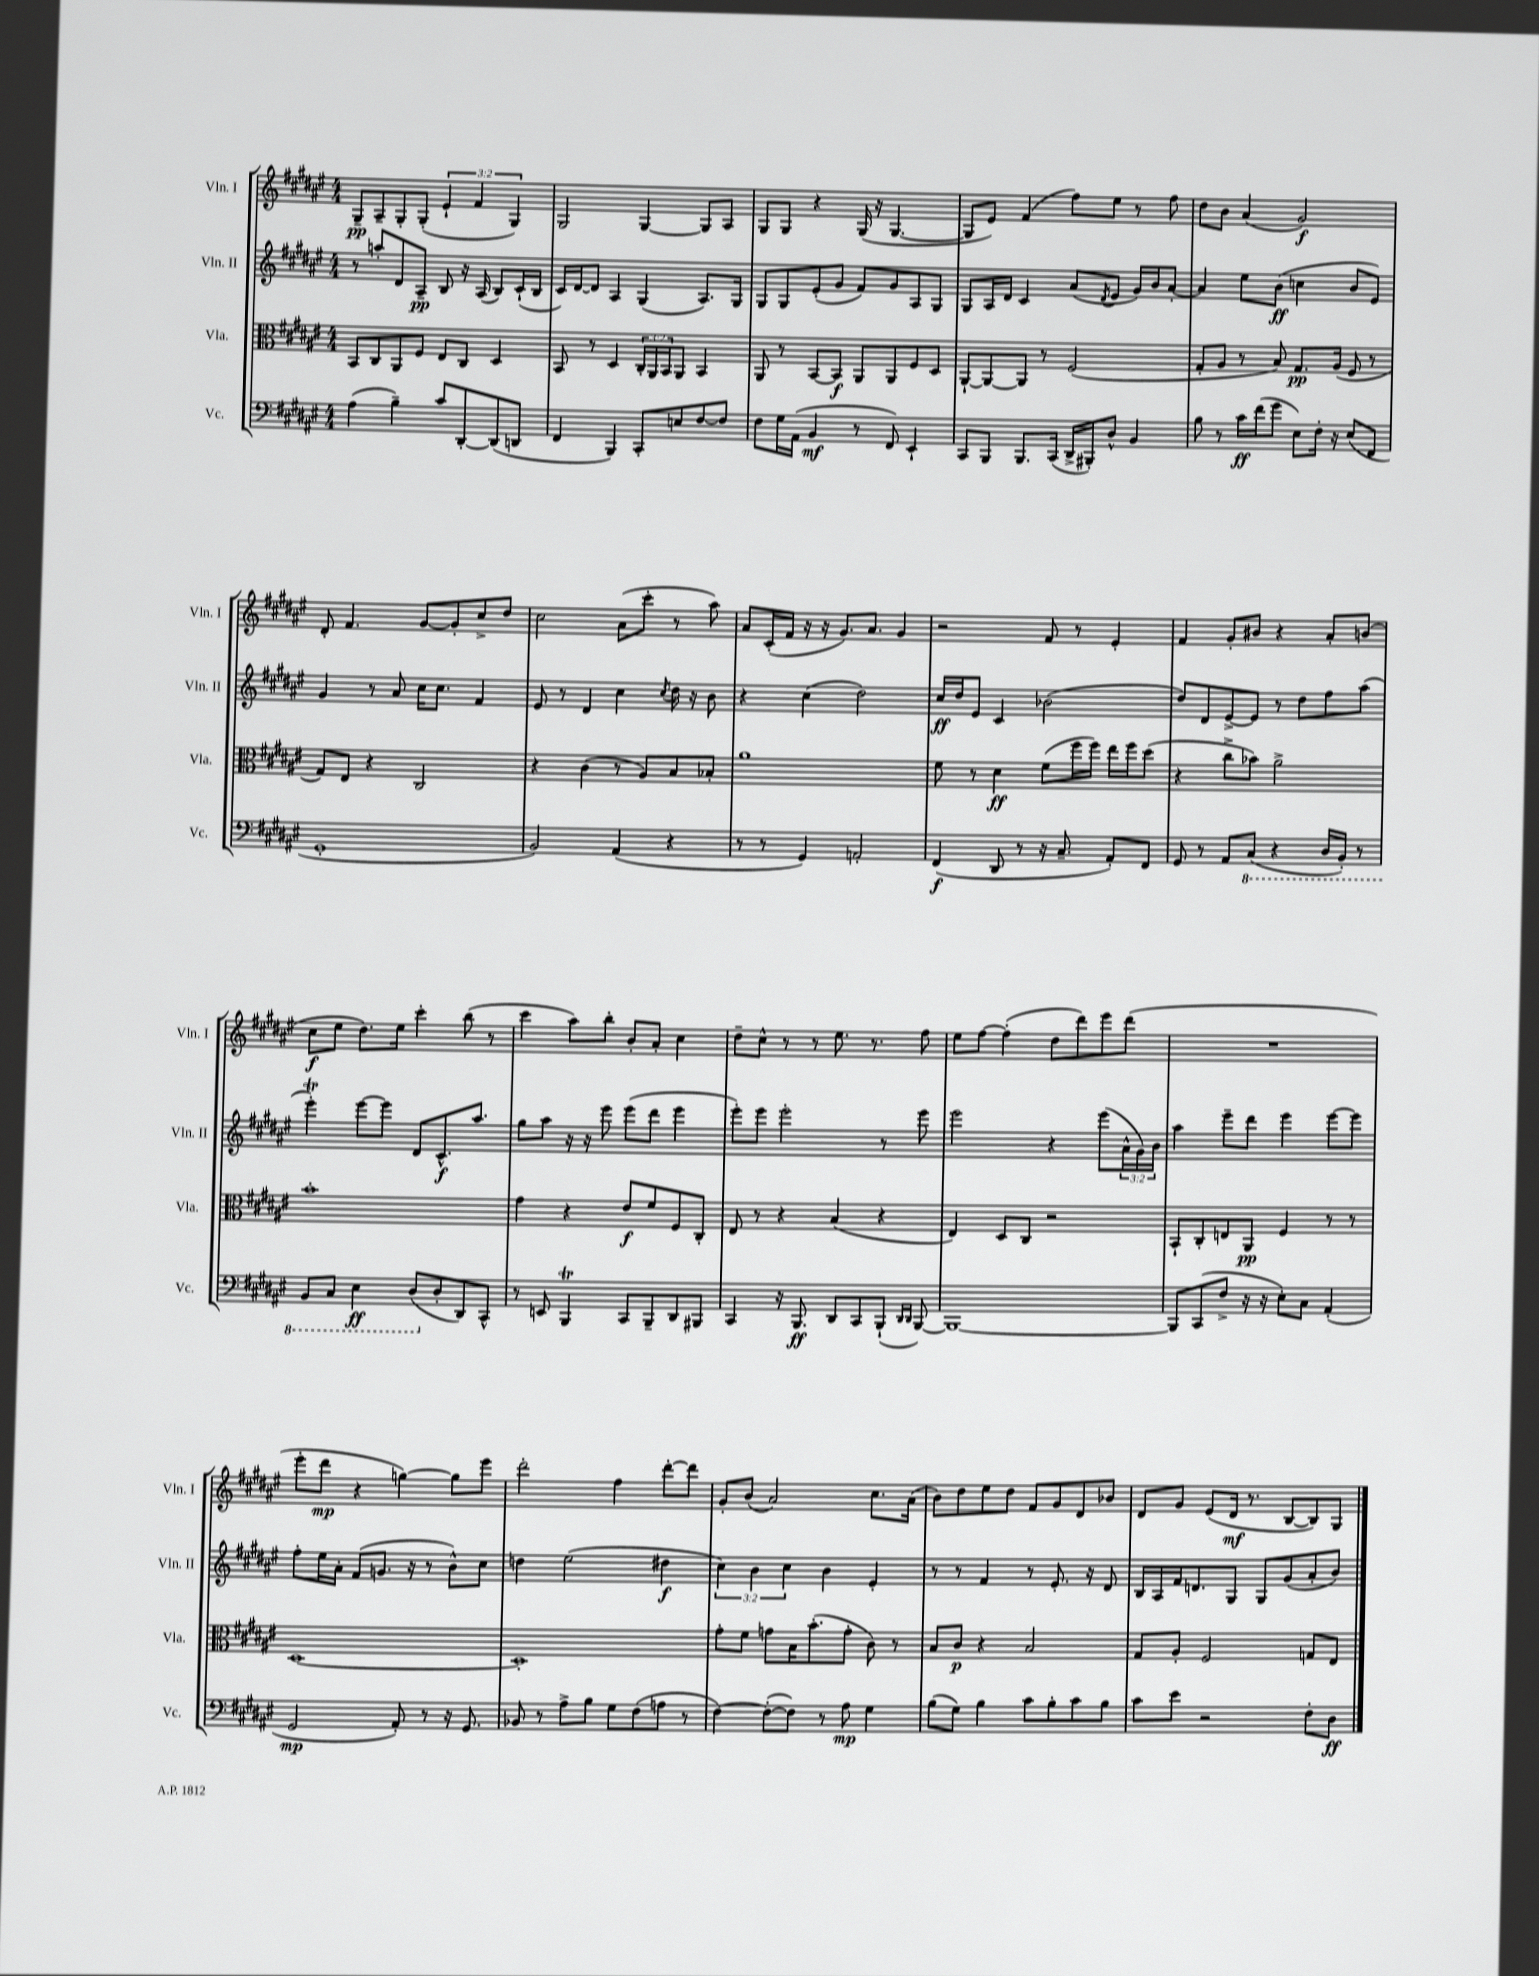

**kern	**kern	**kern	**kern
*staff4	*staff3	*staff2	*staff1
*clefF4	*clefC3	*clefG2	*clefG2
*k[f#c#g#d#a#e#]	*k[f#c#g#d#a#e#]	*k[f#c#g#d#a#e#]	*k[f#c#g#d#a#e#]
*M4/4	*M4/4	*M4/4	*M4/4
(4A#\	8BB/L	8r	8G#~/L
.	8C#/	8aa'/L	8A#~/
4B~\)	8AA#/	8d#/	8G#'/
.	8F#/J	8A#~/J	(8G#'/J
8c#/L	8E#/L	8B/	6e#`/
[8DD#'/	8C#/J	16r	.
.	.	.	6f#/
.	.	(16A#/	.
(8DD#/]	4D#/	8B/L)	.
.	.	.	6G#/)
8DD/J	.	(16c#`/L	.
.	.	16B/JJ	.
=	=	=	=
4FF#/	8BB/	16c#/LL)	2G#/
.	.	[16d#/J	.
.	8r	8d#/]J	.
4BBB/)	4D#/	4A#/	.
8CC#'/L	24C#'/LL	(4G#/	[4G#/
.	24AA#/	.	.
.	24BB/J	.	.
8E/	8AA#/J	.	.
[8F#/	4BB/	8.A#/L)	8G#/]L
8F#/]J	.	.	8A#/J
.	.	16G#/Jk	.
=	=	=	=
8F#\L	8AA#/	8G#/L	8G#/L
16G#\L	8r	8G#/	8G#/J
(16AA#\JJ	.	.	.
4BB/	[8BB/L	(8e#'/	4r
.	8BB/]J	8g#/J	.
8r	8AA#/L	8f#/L)	(16G#/
.	.	.	16r
8FF#/)	8AA#/	8g#/	[4.G#/
4EE#`/	8F#/	8A#/	.
.	8D#/J	8G#/J	.
=	=	=	=
8CC#/L	[8AA#`/L	8G#/L	8G#/]L
8BBB/J	8AA#/_	16A#/L	8e#/J)
.	.	16d#/JJ	.
8.BBB/L	8AA#/]J	4c#/	(4f#/
.	8r	.	.
(16CC#/Jk	.	.	.
16DD#^/LL	(2F#/	(8a#/L	8ff#\L)
16BBB#'/J)	.	.	.
.	.	8qd#/	.
8D#^^/J	.	8e#/J	8ee#\J
4BB/	.	16g#/LL)	8r
.	.	16b/J	.
.	.	[8a#'/J	8ff#\
=	=	=	=
8B\	8G#'/L	4a#/]	8dd#\L
8r	8A#/J	.	8b\J
16c#\LL	8r	8ee#\L	(4a#/
(16f#\J	.	.	.
8g#\J	8B/)	(8b\J	.
8E#\L)	8.G#/L	4cc\	2g#/)
16F#'\Jk	.	.	.
16r	(16A#/Jk	.	.
(8E#/L	8F#/	8b/L	.
8FF#/J	8r	8e#/J)	.
=	=	=	=
1GG#'	8G#/L)	4g#/	8d#'/
.	8E#/J	.	4.f#/
.	4r	8r	.
.	.	8a#/	.
.	2C#/	16cc#\LK	[8g#/L
.	.	8.cc#\J	.
.	.	.	8g#'/]
.	.	4f#/	8cc#^/
.	.	.	8dd#/J
=	=	=	=
2BB/)	4r	8e#/	2cc#\
.	.	8r	.
.	(4c#\	4d#/	.
(4AA#/	8r	4cc#\	(8a#\L
.	8A#/L)	.	8ccc#'\J
.	.	8qcc#/	.
4r	8B/	16dd#\	8r
.	.	16r	.
.	8B-'/J	8b\	8aa#\)
=	=	=	=
8r	1a#	4r	8a#/L
8r	.	.	(16c#'/L
.	.	.	16f#/JJ
4GG#/)	.	(4cc#\	16r
.	.	.	16r
.	.	.	8.g#/L)
2AA'/	.	2dd#\)	.
.	.	.	8.a#/J
.	.	.	4g#/
=	=	=	=
(4FF#/	8f#\	16cc#/LL	2r
.	.	16dd#/J	.
.	8r	8e#/J	.
8DD#/	4d#\	4c#/	.
8r	.	.	.
16r	(8f#\L	(2b-\	8f#/
8.C#~/	.	.	.
.	16ff#\L	.	8r
.	16ff#\JJ)	.	.
8AA#'/L)	16ee#\LL	.	4e#'/
.	16ff#\J	.	.
8FF#/J	(8dd#\J	.	.
=	=	=	=
8GG#/	4r	8dd#/L)	4f#/
8r	.	8d#/	.
8AA#/L	8cc#^\L	[8e#^/	8g#'/L
(8CC#/J	8b-\J)	8e#/]J	8b#/J
4r	2a#^\	8r	4r
.	.	8dd#\L	.
16DD#/LL	.	8ff#\	8a#'/L
16BBB'/JJ)	.	.	.
8r	.	(8aa#\J	(8b/J
=	=	=	=
8BBB/L	1b'	4eee#'\)	8cc#\L
8CC#/J	.	.	8ee#\J
4EE#\	.	[8eee#\L	8.dd#\L)
.	.	8eee#\]J	.
.	.	.	16ee#\Jk
(8DD#/L	.	8d#/L	4ccc#'\
8D#'/	.	8.c#^^/	.
8DD#/)	.	.	(8bb\
.	.	8.aa#/J	.
8CC#^^/J	.	.	8r
=	=	=	=
8r	4g#\	8gg#\L	4ccc#\
8EE/	.	8aa#\J	.
4BBB/	4r	16r	8aa#\L)
.	.	16r	.
.	.	8eee#\	8bb'\J
8CC#/L	8e#/L	(8eee#\L	8b'/L
8BBB~/	8f#/	8ddd#\J	8a#'/J
8DD#/	8F#/	4eee#\	4cc#\
8BBB#/J	8C#'/J	.	.
=	=	=	=
4CC#/	8E#/	8eee#'\L)	8dd#~\L
.	8r	8eee#\J	8cc#^^\J
16r	4r	2eee#'\	8r
8.BBB/	.	.	.
.	.	.	8r
8DD#/L	(4B/	.	8.ee#\
8CC#/	.	.	.
.	.	.	8.r
(8BBB`/J	4r	8r	.
16qqDD#/LL	.	.	.
16qqDD#/JJ	.	.	.
[8BBB/)	.	8eee#\	8ff#\
=	=	=	=
1BBB_	4E#/)	2eee#\	8ee#\L
.	.	.	[8ff#\J
.	8D#/L	.	(4ff#'\]
.	8C#/J	.	.
.	2r	4r	8dd#\L
.	.	.	8ddd#\)
.	.	(8eee#\L	8eee#\
.	.	24a#^^\L	(8ddd#\J
.	.	24g#\)	.
.	.	24b\JJ	.
=	=	=	=
8BBB/]L	8BB`/L	4aa#\	1r
(8CC#/	8C#'/	.	.
8F#^/J	8E/	8eee#~\L	.
16r	8AA#/J	8ddd#\J	.
16r	.	.	.
8E#'\L)	4F#/	4eee#\	.
8C#\J	.	.	.
(4AA#'/	8r	[8eee#\L	.
.	8r	8eee#\]J	.
=	=	=	=
2GG#/	[1D#	8ff#'\L	8eee#'\L
.	.	16ee#\L	8ddd#\J
.	.	16a#'\JJ	.
.	.	(8f#/L	4r
.	.	8.g/J	.
8AA#'/)	.	.	[4gg\)
.	.	16r	.
8r	.	8r	.
16r	.	8b^^\L)	8gg\]L
8.GG#/	.	.	.
.	.	8cc#\J	8eee#\J
=	=	=	=
8BB-/	1D#']	4dd\	2ddd#'\
8r	.	.	.
8A#^\L	.	(2ee#\	.
8B\J	.	.	.
8G#\L	.	.	4ff#\
(8F#\	.	.	.
8A\J	.	4dd#\	[8ddd#'\L
8r	.	.	8ddd#\]J
=	=	=	=
[4F#\)	8g#'\L	6cc#\)	8g#'/L
.	8f#\J	.	(8b/J
.	.	6b\	.
(8F#'\_L	8g\L	.	2a#/)
.	.	6cc#\	.
8F#\]J)	16B\K	.	.
.	(8.b'\	.	.
8r	.	4b\	.
8A#\	8g'\J	.	.
4G#\	8c#\)	4e#'/	8.cc#\L
.	8r	.	.
.	.	.	(16a#\Jk
=	=	=	=
(8B\L	8B/L	8r	8b\L)
8G#\J)	8c#/J	8r	8dd#\
4B\	4r	4f#/	8ee#\
.	.	.	8dd#\J
8c#\L	2B/	8r	8f#/L
8B'\	.	8.e#'/	8g#/
8c#\	.	.	8d#/
.	.	16r	.
8B\J	.	8d#/	8b-/J
=	=	=	=
8c#\L	8G#/L	16B/LL	8d#/L
.	.	16A#/	.
8e#\J	8A#'/J	16f#/J	8g#/J
.	.	8.d/	.
2r	2F#/	.	(8e#/L
.	.	8G#/J	16d#/Jk
.	.	.	8.r
.	.	8G#/L	.
.	.	(8g#/	[8B/L
8F#'\L	8G/L	8a#'/	8B/])
8D#\J	8E#/J	8b/J)	8G#/J
==	==	==	==
*-	*-	*-	*-
